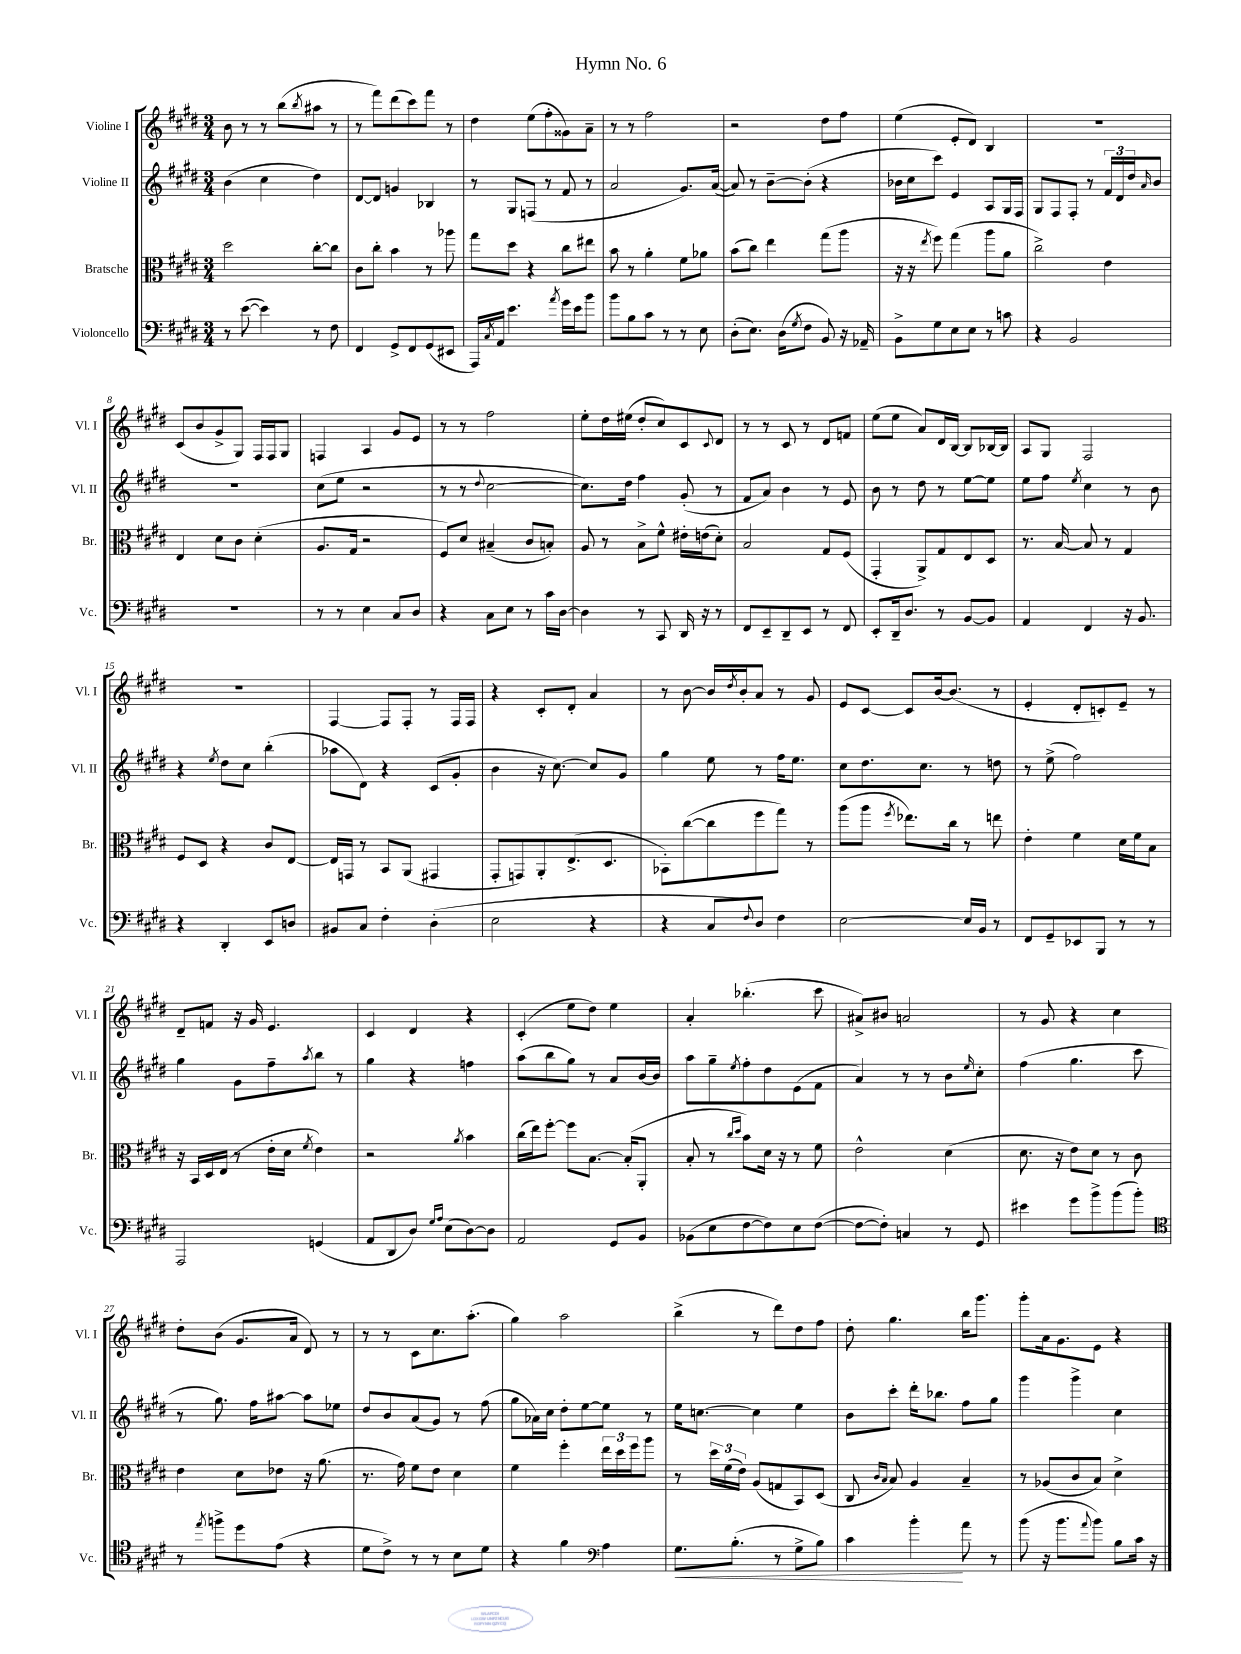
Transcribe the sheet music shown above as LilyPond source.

\header { title = "Hymn No. 6" }
<<
\new StaffGroup <<
\new Staff = "s0" \with { instrumentName = "Violine I" shortInstrumentName = "Vl. I" } {
    \clef treble \key e \major \numericTimeSignature \time 3/4
    b'8 r8 r8 b''8( \acciaccatura { b''8 } ais''8 r8 |
    r8 fis'''8) dis'''8( cis'''8) fis'''8 r8 |
    dis''4 e''8( fis''8-. gisis'8) a'8-- |
    r8 r8 fis''2 |
    r2 dis''8 fis''8 |
    e''4( e'8-. dis'8) b4 |
    R2. |
    cis'8( b'8 gis'8-> gis8) fis16 fis16 gis8 |
    f4 a4 gis'8 e'8 |
    r8 r8 fis''2 |
    e''8-. dis''16 eis''16( dis''8-. cis''8) cis'8 \appoggiatura { cis'8 } dis'8 |
    r8 r8 cis'8 r8 dis'8 f'8 |
    e''8( e''8 a'8) dis'16 b16~ b8 bes16~ bes16 |
    a8 gis8 fis2 |
    R2. |
    fis4~ fis8 fis8-. r8 fis16 fis16 |
    r4 cis'8-. dis'8-. a'4 |
    r8 b'8~ b'16 \acciaccatura { dis''8 } b'16-. a'8 r8 gis'8 |
    e'8 cis'8~ cis'8 b'16~ b'8.( r8 |
    e'4-. dis'8-. c'8-.) e'8-- r8 |
    dis'8-- f'8 r16 gis'16 e'4. |
    cis'4 dis'4 r4 |
    cis'4-.( e''8 dis''8) e''4 |
    a'4-. bes''4.-.( cis'''8 |
    ais'8->) bis'8 a'2 |
    r8 gis'8 r4 cis''4 |
    dis''8-. b'8( gis'8. a'16 dis'8) r8 |
    r8 r8 cis'8 cis''8. a''8.-.( |
    gis''4) a''2 |
    b''4->( r8 dis'''8) dis''8 fis''8 |
    dis''8-. gis''4. b''16 gis'''8. |
    gis'''8-. a'16 gis'8. e'8 r4 \bar "|." |
}
\new Staff = "s1" \with { instrumentName = "Violine II" shortInstrumentName = "Vl. II" } {
    \clef treble \key e \major \numericTimeSignature \time 3/4
    b'4( cis''4 dis''4) |
    dis'8~ dis'8 g'4 bes4 |
    r8 gis8 f8( r8 fis'8 r8 |
    a'2 gis'8.) a'16~( |
    a'8) r8 b'8~-- b'8-.( r4 |
    bes'16 cis''16 cis'''8) e'4 a8 gis16 fis16 |
    gis8 fis8 fis8-. r8 \tuplet 3/2 { fis'16 dis'16 dis''16 } \grace { a'16 } b'8 |
    R2. |
    cis''8( e''8 r2 |
    r8 r8 \appoggiatura { dis''8 } cis''2~ |
    cis''8.) dis''16 fis''4 gis'8-.( r8 |
    fis'8 a'8) b'4 r8 e'8 |
    b'8 r8 dis''8 r8 e''8~ e''8 |
    e''8 fis''8 \acciaccatura { e''8 } cis''4 r8 b'8 |
    r4 \acciaccatura { e''8 } dis''8 cis''8 b''4-.( |
    aes''8 dis'8) r4 cis'8( gis'8-. |
    b'4 r16 cis''8.~) cis''8 gis'8 |
    gis''4 e''8 r8 fis''16 e''8. |
    cis''8 dis''8. cis''8. r8 d''8 |
    r8 e''8->( fis''2) |
    gis''4 gis'8 fis''8-- \acciaccatura { a''8 } b''8 r8 |
    gis''4 r4 f''4 |
    a''8( b''8 gis''8) r8 a'8 b'16~ b'16 |
    a''8 gis''8-- \acciaccatura { e''8 } fis''8-. dis''8 e'8( fis'8 |
    a'4) r8 r8 b'8 \grace { e''16 } cis''8-. |
    fis''4( gis''4. cis'''8 |
    r8 gis''8.) fis''16 ais''8~ ais''8 ees''8 |
    dis''8 b'8 a'8( gis'8) r8 fis''8( |
    gis''8 aes'16) cis''16 dis''8-. e''8~ e''8 r8 |
    e''16 c''8.~ c''4 e''4 |
    b'8 cis'''8-. dis'''16-. bes''8. fis''8 gis''8 |
    gis'''4 gis'''4-> cis''4 \bar "|." |
}
\new Staff = "s2" \with { instrumentName = "Bratsche" shortInstrumentName = "Br." } {
    \clef alto \key e \major \numericTimeSignature \time 3/4
    dis''2 cis''8~-. cis''8 |
    cis'8 cis''8-. b'4 r8 aes''8 |
    gis''8 dis''8 r4 cis''8 eis''8 |
    b'8 r8 a'4-. fis'8 aes'8 |
    b'8( cis''8) e''4 gis''8( a''8 |
    r16 r16 \acciaccatura { e''8 } fis''8) gis''4( a''8 a'8 |
    cis''2->) e'4 |
    e4 dis'8 cis'8 dis'4-.( |
    a8. gis16 r2 |
    fis8) dis'8 bis4--( cis'8 b8-.) |
    a8 r8 b8-> fis'8-^ eis'16-. e'16( dis'8-.) |
    b2 gis8 fis8( |
    gis,4-. a,8->) gis8 e8 dis8 |
    r8. b16~ b8 r8 gis4 |
    fis8 dis8 r4 cis'8 e8~ |
    e16 g,16 r8 b,8 a,8( gis,4 |
    gis,8-. g,8) a,8-. e8.->( dis8. |
    bes,8-.) cis''8~( cis''8 fis''8 gis''8) r8 |
    a''8( a''8 \acciaccatura { fis''8 } ees''8.) cis''16 r8 e''8 |
    e'4-. fis'4 dis'16 fis'16 b8 |
    r16 b,16 dis16 e16( r8 e'16-. dis'16 \acciaccatura { fis'8 } e'4) |
    r2 \acciaccatura { a'8 } b'4 |
    cis''16( e''16) fis''8~-. fis''8 b8.~ b16-.( a,8-. |
    b8-. r8 \grace { cis''16 dis''16 } b'8) dis'16 r16 r8 fis'8 |
    e'2-^ dis'4( |
    dis'8. r16 e'8) dis'8 r8 cis'8 |
    e'4 dis'8 ees'8 r16 a'8.( |
    r8. gis'16) fis'8 e'8 dis'4 |
    fis'4 fis''4-. \tuplet 3/2 { e''16 dis''16 fis''16 } a''8 |
    r8 \tuplet 3/2 { dis''16 fis'16( e'16) } a8( g8 b,8) dis8( |
    cis8 \grace { cis'16 b16 } b8) a4 b4-- |
    r8 aes8( cis'8 b8) dis'4-> \bar "|." |
}
\new Staff = "s3" \with { instrumentName = "Violoncello" shortInstrumentName = "Vc." } {
    \clef bass \key e \major \numericTimeSignature \time 3/4
    r8 e'8~( e'4) r8 fis8 |
    fis,4 gis,8-> fis,8 gis,8( eis,8 |
    a,,16) \acciaccatura { cis8 } a,16 e'4. \acciaccatura { a'8 } gis'16 e'16 b'8 |
    b'8 b8 cis'8 r8 r8 e8 |
    dis8-.( e8.) dis16( \acciaccatura { gis8 } fis8 b,8) r16 aes,16-- |
    b,8-> gis8 e8 e8 r8 c'8 |
    r4 b,2 |
    R2. |
    r8 r8 e4 cis8 dis8 |
    r4 cis8 e8 r8 cis'16 dis16~ |
    dis4 r8 cis,8 dis,16 r16 r8 |
    fis,8 e,8-- dis,8-- e,8 r8 fis,8 |
    e,8-. dis,16-- dis8. r8 b,8~ b,8 |
    a,4 fis,4 r16 b,8. |
    r4 dis,4-. e,8 d8 |
    bis,8 cis8 fis4-. dis4-.( |
    e2 r4 |
    r4 cis8 \appoggiatura { fis8 } dis8) fis4 |
    e2~ e16 b,16 r8 |
    fis,8 gis,8-- ees,8 b,,8 r8 r8 |
    a,,2 g,4( |
    a,8 dis,8 dis8) \grace { gis16 a16 } e8( dis8~) dis8 |
    a,2 gis,8 b,8 |
    bes,8( e8 fis8~ fis8) e8 fis8~( |
    fis8~ fis8-.) c4 r8 gis,8 |
    eis'4 gis'8 b'8-> b'8( b'8-.) |
    \clef tenor r8 \acciaccatura { e''8 } f''8-> dis''8 e'8( r4 |
    dis'8 cis'8->) r8 r8 b8 dis'8 |
    r4 fis'4 \clef bass a4 |
    gis8.\< b8.-.( r8 gis8-> b8) |
    cis'4 b'4-.\! a'8 r8 |
    b'8( r16 b'8. \appoggiatura { a'8 } b'8) b8 cis'16 r16 \bar "|." |
}
>>
>>
